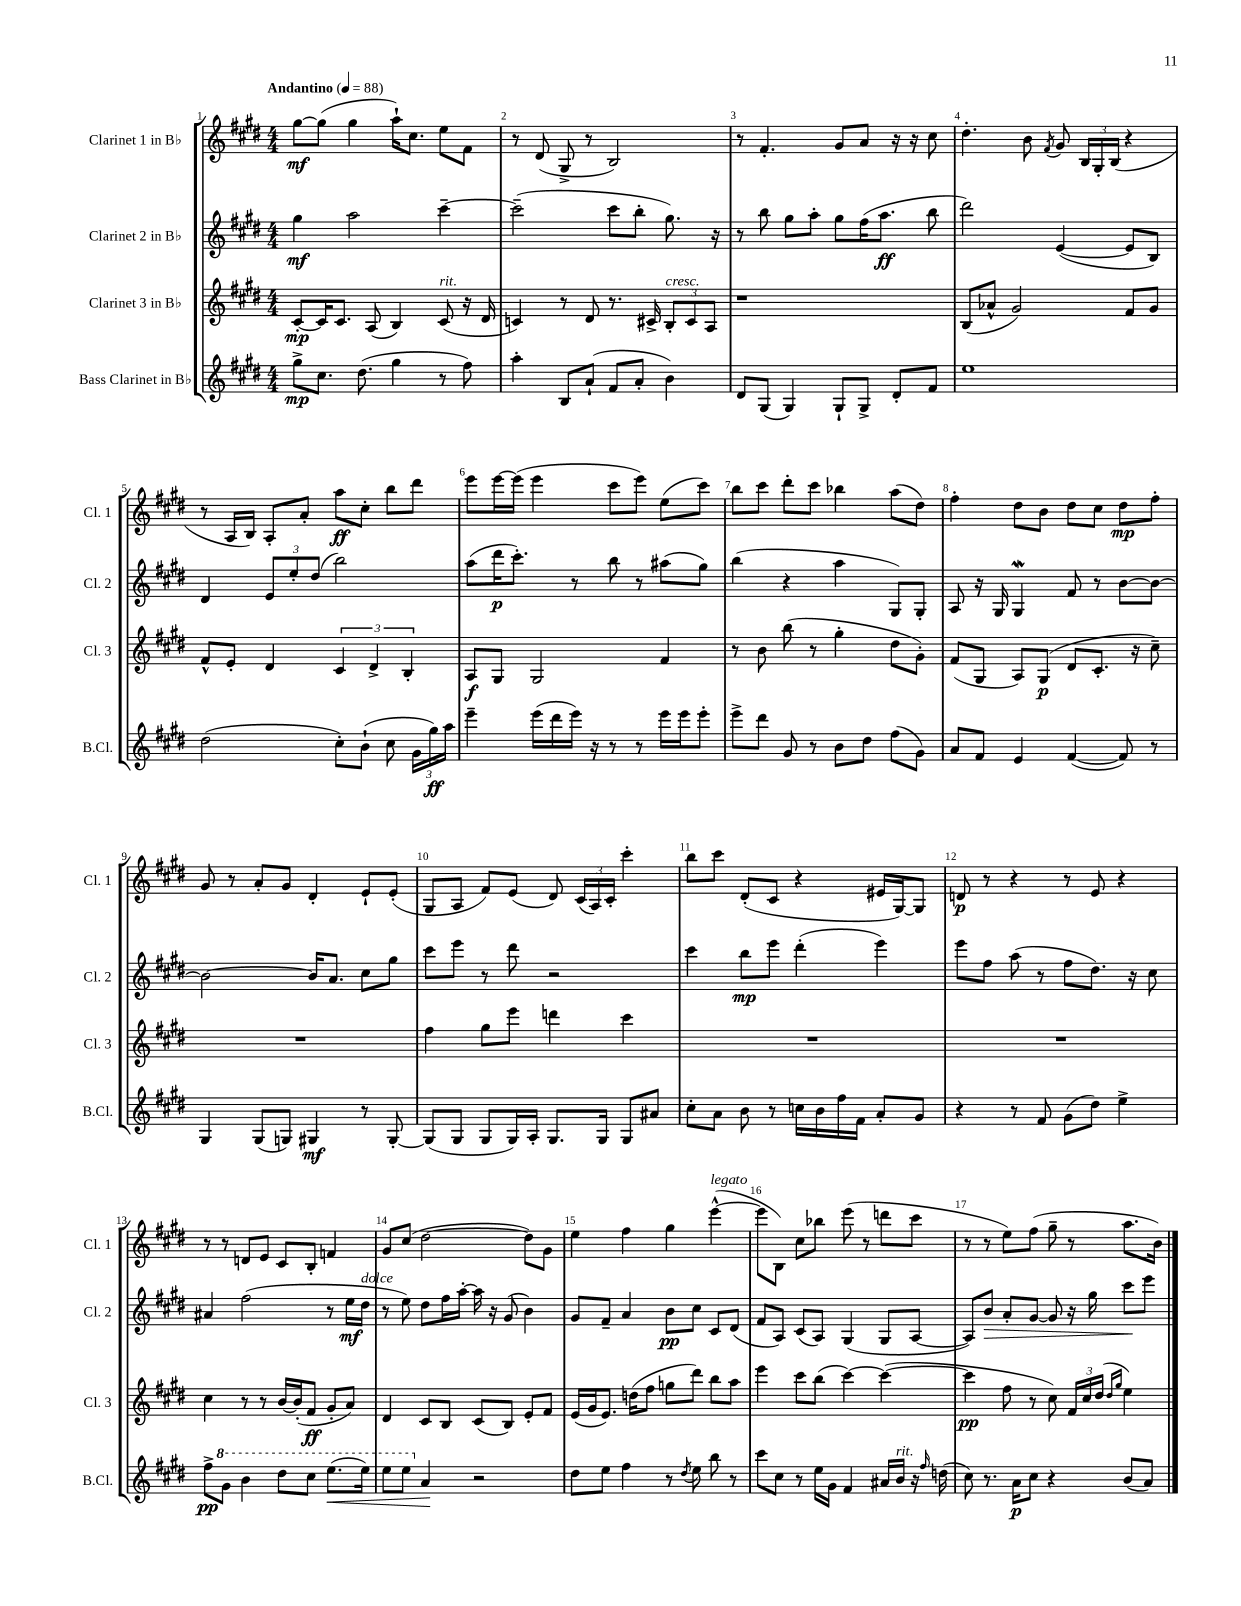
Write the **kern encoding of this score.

**kern	**kern	**kern	**kern
*staff4	*staff3	*staff2	*staff1
*clefG2	*clefG2	*clefG2	*clefG2
*k[f#c#g#d#]	*k[f#c#g#d#]	*k[f#c#g#d#]	*k[f#c#g#d#]
*M4/4	*M4/4	*M4/4	*M4/4
*MM88	*MM88	*MM88	*MM88
8gg#^	[8c#'	4gg#	[8gg#
8.cc#	16c#]	.	(8gg#]
.	8.c#	.	.
.	.	2aa	4gg#
(8.dd#	.	.	.
.	(8A	.	.
4gg#	4B)	.	16aa`)
.	.	.	8.cc#
8r	(8c#	[4ccc#~	8ee
8ff#)	16r	.	8f#
.	16d#	.	.
=	=	=	=
4aa'	4c)	(2ccc#~]	8r
.	.	.	(8d#
8B	8r	.	8G#^
(8a`	8d#	.	8r
8f#	8.r	8ccc#	2B)
8a'	.	8bb'	.
.	16c#^	.	.
4b)	12B'	8.gg#)	.
.	12c#	.	.
.	12A	.	.
.	.	16r	.
=	=	=	=
8d#	1r	8r	8r
(8G#	.	8bb	4.f#'
4G#)	.	8gg#	.
.	.	8aa'	.
8G#`	.	8gg#	8g#
8G#^	.	(16ff#	8a
.	.	8.aa	.
8d#'	.	.	16r
.	.	.	16r
8f#	.	8bb	8cc#
=	=	=	=
1ee	(8B	2ddd#)	4.dd#'
.	8a-^^	.	.
.	2g#)	.	.
.	.	.	8b
.	.	.	8qf#
.	.	([4e	8g#
.	.	.	24B
.	.	.	24G#'
.	.	.	(24B
.	8f#	8e]	4r
.	8g#	8B)	.
=	=	=	=
(2dd#	8f#^^	4d#	8r
.	8e'	.	16A
.	.	.	16B)
.	4d#	12e	8A'
.	.	12ee'	.
.	.	.	8a'
.	.	(12dd#	.
8cc#')	6c#	2bb)	8aa
(8b`	.	.	8cc#'
.	6d#^	.	.
8cc#	.	.	8bb
.	6B'	.	.
24g#	.	.	8ddd#
24gg#)	.	.	.
24aa	.	.	.
=	=	=	=
4eee~	8A	(8aa	8eee
.	8G#	16ddd#	[16eee
.	.	8.ccc#')	(16eee]
(16eee	2G#	.	4eee
16ddd#	.	.	.
16eee)	.	8r	.
16r	.	.	.
8r	.	8bb	8ccc#
8r	.	8r	8eee)
16eee	4f#	(8aa#	(8ee
16eee	.	.	.
8eee'	.	8gg#)	8ccc#)
=	=	=	=
8eee^	8r	(4bb	8bb
8ddd#	8b	.	8ccc#
8g#	(8bb	4r	8ddd#'
8r	8r	.	8ccc#
8b	4gg#'	4aa	4bb-
8dd#	.	.	.
(8ff#	8dd#	8G#)	(8aa
8g#)	8g#')	8G#'	8dd#)
=	=	=	=
8a	(8f#	8A	4ff#'
8f#	8G#	16r	.
.	.	16G#	.
4e	8A)	4G#	8dd#
.	(8G#	.	8b
([4f#	8d#	8f#	8dd#
.	8.c#'	8r	8cc#
8f#])	.	[8b	8dd#
.	16r	.	.
8r	8cc#~)	8b_	8ff#'
=	=	=	=
4G#	1r	2b_	8g#
.	.	.	8r
(8G#	.	.	8a'
8G)	.	.	8g#
4G#	.	16b]	4d#'
.	.	8.a	.
8r	.	8cc#	8e`
[8G#'	.	8gg#	(8e'
=	=	=	=
(8G#]	4ff#	8ccc#	8G#
8G#	.	8eee	8A
8G#	8gg#	8r	8f#)
16G#)	8eee	8ddd#	(8e
16A'	.	.	.
8.G#	4ddd	2r	8d#)
.	.	.	(24c#
.	.	.	24A)
16G#	.	.	.
.	.	.	24c#'
8G#	4ccc#	.	4ccc#'
8a#	.	.	.
=	=	=	=
8cc#'	1r	4ccc#	8bb
8a	.	.	8ccc#
8b	.	8bb	(8d#'
8r	.	8eee	8c#
16cc	.	(4ddd#'	4r
16b	.	.	.
16ff#	.	.	.
16f#	.	.	.
8a'	.	4eee)	16e#
.	.	.	[16G#)
8g#	.	.	8G#]
=	=	=	=
4r	1r	8eee	8d
.	.	8ff#	8r
8r	.	(8aa	4r
8f#	.	8r	.
(8g#	.	8ff#	8r
8dd#)	.	8.dd#)	8e
4ee^	.	.	4r
.	.	16r	.
.	.	8cc#	.
=	=	=	=
8ff#^	4cc#	4a#	8r
8gg#	.	.	8r
4bb	8r	(2ff#	8d
.	8r	.	8e
8ddd#	[16b	.	8c#
.	(16b']	.	.
8ccc#	8f#	.	8B'
(8.eee	8g#'	8r	4f
.	8a)	16ee	.
16eee)	.	16dd#	.
=	=	=	=
8eee	4d#	8r	8g#
8eee	.	8ee)	(8cc#
4a	8c#	8dd#	[2dd#
.	8B	16ff#	.
.	.	[16aa'	.
2r	(8c#	16aa]	.
.	.	16r	.
.	8B)	(8g#	.
.	8e'	4b)	8dd#])
.	8f#	.	8g#
=	=	=	=
8dd#	(16e	8g#	4ee
.	16g#	.	.
8ee	8.e)	8f#~	.
4ff#	.	4a	4ff#
.	(16dd	.	.
.	8ff#	.	.
8r	8gg	8b	4gg#
8qdd#	.	.	.
8ee	8ddd#)	8cc#	.
8bb	8bb	8c#	([4eee^^
8r	8aa	(8d#	.
=	=	=	=
8ccc#	4eee	8f#	8eee]
8cc#	.	8A)	8B)
8r	8ccc#	(8c#	8cc#
16ee	(8bb	8A)	8bb-
16g#	.	.	.
4f#	[4ccc#)	(4G#	(8eee
.	.	.	8r
16a#	(4ccc#_	8G#	8ddd
16b	.	.	.
16r	.	[8A	8ccc#
16qqff#	.	.	.
(16dd	.	.	.
=	=	=	=
8cc#)	4ccc#]	8A])	8r
8.r	.	8b	8r
.	8ff#	8a'	8ee)
16a	.	.	.
8cc#	8r	[8g#	(8ff#
4r	8cc#)	8g#]	8gg#~
.	24f#	16r	8r
.	24cc#	.	.
.	.	16gg#	.
.	(24dd#	.	.
.	16qqdd#	.	.
.	16qqgg#	.	.
(8b	4ee)	8ccc#	8.aa
8a)	.	8eee	.
.	.	.	16b)
==	==	==	==
*-	*-	*-	*-
